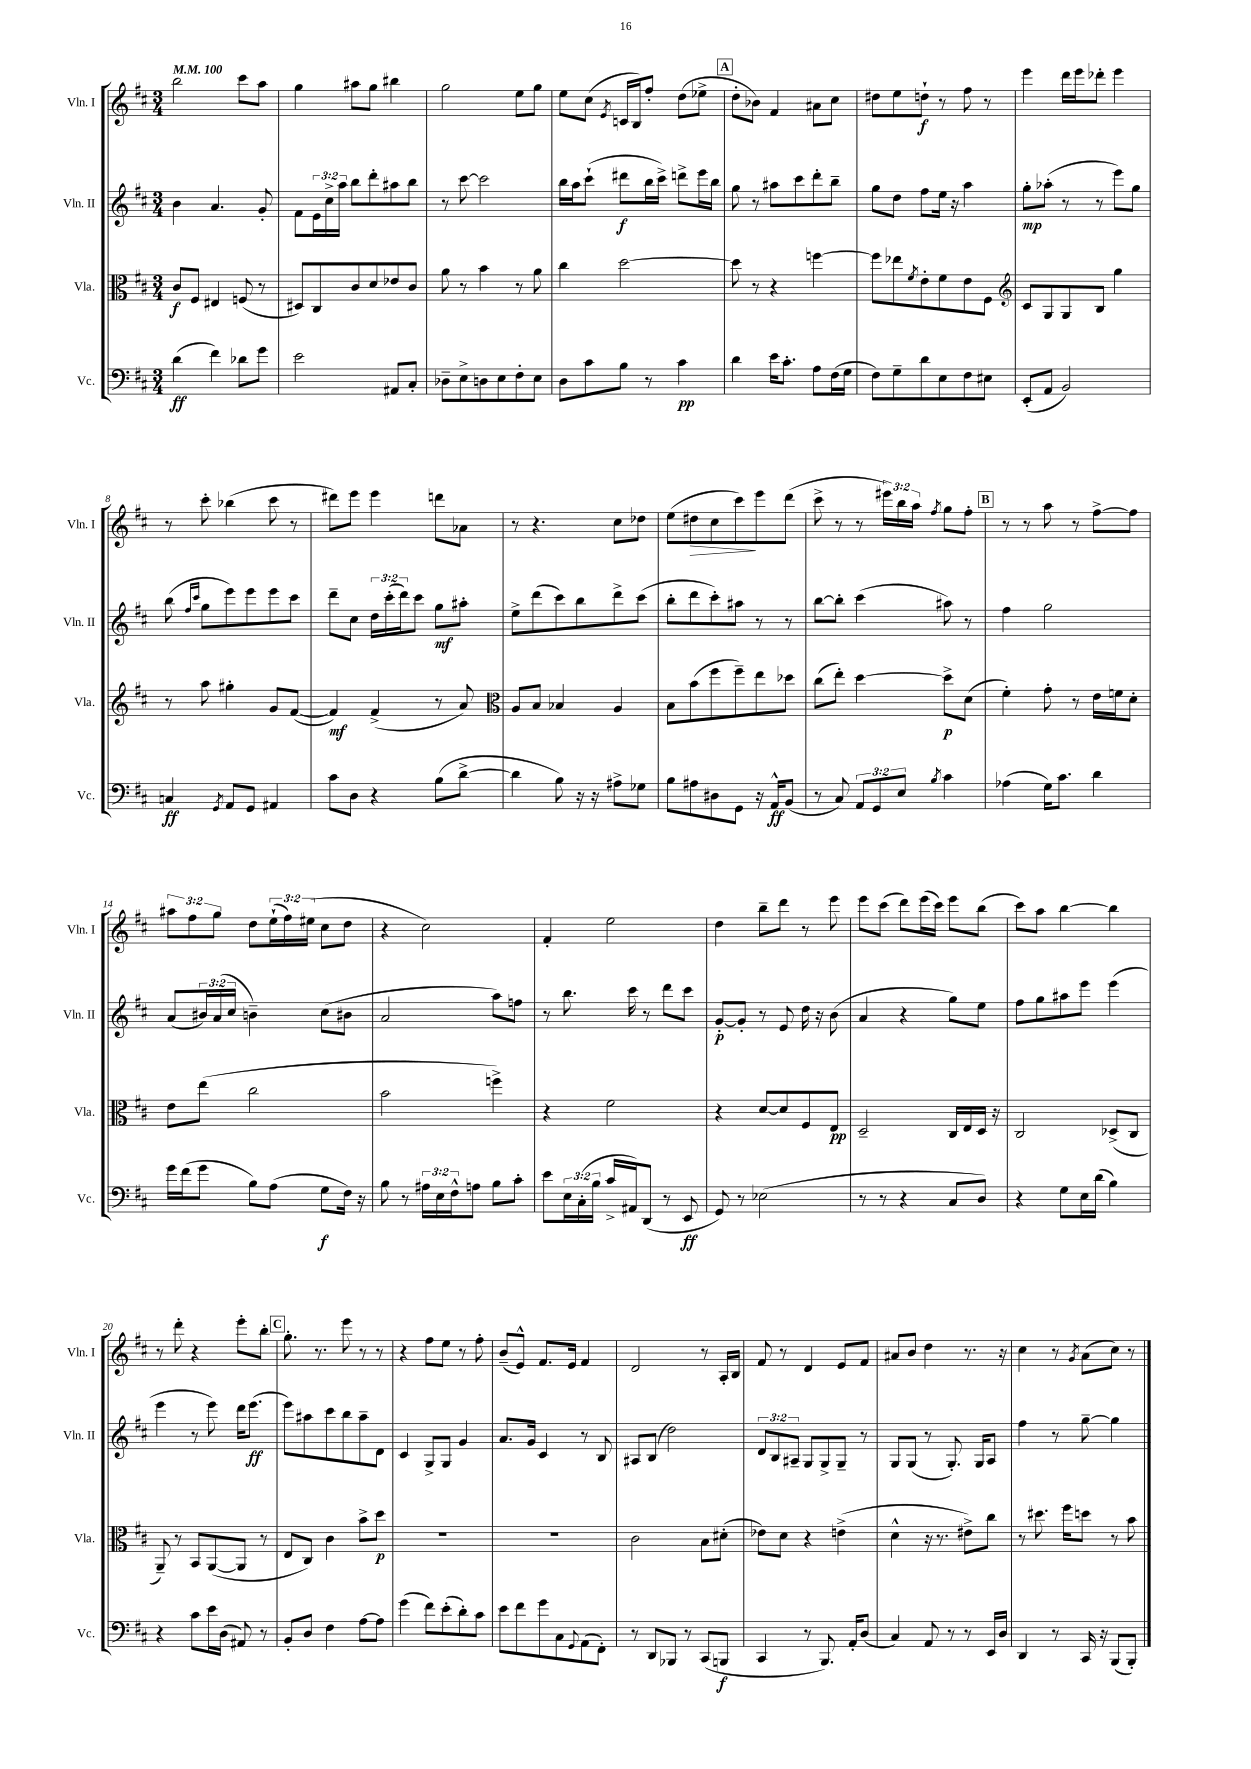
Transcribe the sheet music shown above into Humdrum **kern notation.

**kern	**kern	**kern	**kern
*staff4	*staff3	*staff2	*staff1
*clefF4	*clefC3	*clefG2	*clefG2
*k[f#c#]	*k[f#c#]	*k[f#c#]	*k[f#c#]
*M3/4	*M3/4	*M3/4	*M3/4
*MM100	*MM100	*MM100	*MM100
(4d\	8c#/L	4b\	2bb\
.	8F#/J	.	.
4f#\)	4E#/	4.a/	.
8d-\L	(8F/	.	8ccc#\L
8g\J	8r	8g'/	8aa\J
=	=	=	=
2e\	8D#/L)	8f#\L	4gg\
.	8C#/	24e\L	.
.	.	24cc#^\	.
.	.	24aa\JJ	.
.	8c#/	8bb\L	8aa#\L
.	8d/	8ddd'\	8gg\J
8AA#/L	8e-/	8aa#\	4bb#\
8C#'/J	8c#/J	8bb\J	.
=	=	=	=
8D-~\L	8a\	8r	2gg\
8E^\	8r	[8ccc#\	.
8D\	4b\	2ccc#\]	.
8E\	.	.	.
8F#'\	8r	.	8ee\L
8E\J	8a\	.	8gg\J
=	=	=	=
8D\L	4cc#\	16bb\LL	8ee\L
.	.	16aa\J	.
8c#\	.	(8ccc#`\J	(8cc#\J
.	.	.	8qe/
8B\J	[2dd\	8ddd#\L	16c/LL
.	.	.	16B/J)
8r	.	16bb\L	8ff#'/J
.	.	16ccc#^\JJ)	.
4c#\	.	8ddd^\L	(8dd\L
.	.	16eee\L	8ee-^\J
.	.	16bb\JJ	.
=	=	=	=
4d\	8dd\]	8gg\	8dd'\L
.	8r	8r	8b-\J)
16e\LK	4r	8aa#\L	4f#/
8.c#'\J	.	.	.
.	.	8ccc#\	.
8A\L	[4ff\	8ddd'\	8a#\L
(16F#\L	.	8bb~\J	8cc#\J
16G\JJ	.	.	.
=	=	=	=
8F#\L)	8ff\]L	8gg\L	8dd#\L
8G~\	8ee-\	8dd\J	8ee\
.	8qf#/	.	.
8d\	8e'\	8ff#\L	8dd`\J
8E\	8f#\	16ee\Jk	8r
.	.	16r	.
8F#\	8e\	4aa\	8ff#\
8E#\J	8F#\J	.	8r
=	=	=	=
*	*clefG2	*	*
(8EE'/L	8c#/L	8gg'\L	4eee\
8AA/J	8G/	(8aa-'\J	.
2BB/)	8G/	8r	16ddd\LL
.	.	.	16eee\J
.	8B/J	8r	8ddd-'\J
.	4gg\	8eee\L)	4eee\
.	.	8gg\J	.
=	=	=	=
4C/	8r	(8bb\	8r
.	.	16qqff#/LL	.
.	.	16qqccc#/JJ	.
.	8aa\	8gg\L	8ccc#'\
8qGG/	.	.	.
8AA/L	4gg#'\	8eee\)	(4bb-\
8GG/J	.	8eee\	.
4AA#/	8g/L	8eee\	8ccc#\
.	([8f#/J	8ccc#\J	8r
=	=	=	=
8c#\L	4f#/])	8ddd~\L	8ddd#\L)
8D\J	.	8cc#\J	8eee\J
4r	(4f#^/	24dd\LL	4eee\
.	.	(24ccc#'\	.
.	.	24ddd\J)	.
.	.	8ccc#\J	.
(8B\L	8r	8gg\L	8ddd\L
[8d^\J	8a/)	8aa#'\J	8a-\J
=	=	=	=
*	*clefC3	*	*
4d\]	8A/L	8ee^\L	8r
.	8B/J	(8ddd\	4.r
8B\)	4B-/	8ccc#\)	.
16r	.	8bb\	.
16r	.	.	.
8A#^\L	4A/	8ddd^\	8cc#\L
8G-\J	.	(8ccc#\J	8dd-\J
=	=	=	=
8B\L	8B\L	8bb'\L	(8ee\L
8A#\	(8b\	8ddd\	8dd#\
8D#\	8ff#\	8ccc#'\)	8cc#\
8GG\J	8ff#~\)	8aa#\J	8ccc#\)
16r	8ee\	8r	8eee\
16AA^^/LK	.	.	.
(8BB/J	8dd-\J	8r	(8ddd\J
=	=	=	=
8r	(8cc#\L	[8bb\L	8ccc#^\
8C#/)	8ee'\J)	8bb'\]J	8r
12AA/L	[4dd\	(4ccc#\	8r
12GG/	.	.	.
.	.	.	24eee#\LL)
12E/J	.	.	24bb\
.	.	.	24aa\JJ
8qB/	.	.	8qff#/
4c#\	8dd^\]L	8aa#\)	8gg\L
.	(8d\J	8r	8ff#'\J
=	=	=	=
(4A-\	4f#'\)	4ff#\	8r
.	.	.	8r
16G\LK)	8g'\	2gg\	8aa\
8.c#\J	.	.	.
.	8r	.	8r
4d\	16e\LL	.	[8ff#^\L
.	16f\J	.	.
.	8d'\J	.	8ff#\]J
=	=	=	=
16g\LL	8e\L	(8a/L	12aa#\L
(16f#\J	.	.	.
.	.	.	12ff#\
8g\J	(8ee\J	24b#/L)	.
.	.	(24a/	12gg\J
.	.	24cc#/JJ	.
8B\L)	2cc#\	4b~\)	8dd\L
(8A\J	.	.	(24ee`\L
.	.	.	24ff#\)
.	.	.	(24ee#\JJ
8G\L	.	(8cc#\L	8cc#\L
16F#\Jk)	.	8b#\J	8dd\J
16r	.	.	.
=	=	=	=
8B\	2b\	2a/	4r
8r	.	.	.
24A#\LL	.	.	2cc#\)
24E\	.	.	.
24F#^^\J	.	.	.
8A\J	.	.	.
8B\L	4ff^\)	8aa\L)	.
8c#'\J	.	8ff\J	.
=	=	=	=
8e\L	4r	8r	4f#'/
24E\L	.	8.bb\	.
(24C#'\	.	.	.
24B\JJ	.	.	.
16c#^/LL	2f#\	.	2ee\
16AA#/J)	.	16ccc#\	.
(8DD/J	.	8r	.
8r	.	8ddd\L	.
8EE/	.	8ccc#\J	.
=	=	=	=
8GG/)	4r	[8g'/L	4dd\
8r	.	8g'/]J	.
(2E-\	[8d/L	8r	8bb~\L
.	8d/]	8e/	8ddd\J
.	8F#/	16dd\	8r
.	.	16r	.
.	8E/J	(8b\	8eee\
=	=	=	=
8r	2D~/	4a/	8eee\L
8r	.	.	(8ccc#\J
4r	.	4r	8ddd\L)
.	.	.	(16eee\L
.	.	.	16ccc#\JJ)
8C#/L	16C#/LL	8gg\L)	8eee\L
.	16E/	.	.
8D/J)	16D/JJ	8ee\J	(8bb\J
.	16r	.	.
=	=	=	=
4r	2C#/	8ff#\L	8ccc#\L)
.	.	8gg\	8aa\J
8G\L	.	8aa#\	[4bb\
16E\L	.	8eee\J	.
(16d\JJ	.	.	.
4B\)	(8D-^/L	(4eee\	4bb\]
.	8C#/J	.	.
=	=	=	=
4r	8AA~/)	4eee\	8r
.	8r	.	8ddd'\
8c#\L	8BB/L	8r	4r
16e\L	([8AA/	8eee\)	.
(16D\JJ	.	.	.
8AA#/)	8AA/]J	16ddd\LK	8eee'\L
.	.	(8.eee\J	.
8r	8r	.	8bb'\J
=	=	=	=
8BB'/L	8E/L	8eee\L)	8.gg'\
8D/J	8C#/J)	8aa#\	.
.	.	.	8.r
4F#\	4c#\	8ccc#\	.
.	.	8bb\	8eee\
[8A\L	8b^\L	8aa#~\	8r
8A\]J	8dd\J	8d\J	8r
=	=	=	=
(4g\	2.r	4c#/	4r
8f#\L)	.	8G^/L	8ff#\L
(8e'\	.	8G/J	8ee\J
8d'\)	.	4g/	8r
8c#\J	.	.	8ff#'\
=	=	=	=
8e\L	2.r	8.a/L	(8b~/L
8f#\	.	.	8e^^/J)
.	.	16g/Jk	.
8g\	.	4c#/	8.f#/L
8C#\	.	.	.
.	.	.	16e/Jk
8qqGG/	.	.	.
(8AA\	.	8r	4f#/
8FF#'\J)	.	8B/	.
=	=	=	=
8r	2c#\	8A#/L	2d/
8DD/L	.	(8B/J	.
8BBB-/J	.	2dd\)	.
8r	.	.	.
(8CC#/L	8B\L	.	8r
8BBB/J	(8d#'\J	.	16A'/LL
.	.	.	16B/JJ
=	=	=	=
4CC#/	8e-\L)	12d/L	8f#/
.	.	12B/	.
.	8d\J	.	8r
.	.	12A#~/J	.
8r	4r	8G/L	4d/
8.BBB/)	.	8G^/	.
.	(4e^\	8G~/J	8e/L
16AA'/LK	.	.	.
(8D/J	.	8r	8f#/J
=	=	=	=
4C#/)	4d^^\	8G/L	8a#/L
.	.	(8G/J	8b/J
8AA/	16r	8r	4dd\
.	8.r	.	.
8r	.	8.G'/)	.
8r	8e#^\L)	.	8.r
.	.	16G/LK	.
16EE/LL	8cc#\J	8A/J	.
16D/JJ	.	.	16r
=	=	=	=
4DD/	8r	4ff#\	4cc#\
.	8.dd#\	.	.
8r	.	8r	8r
.	16ff#\LK	.	.
.	.	.	8qg/
16CC#/	8dd\J	[8gg~\	(8a\L
16r	.	.	.
(8BBB/L	8r	4gg\]	8cc#\J)
8BBB'/J)	8b\	.	8r
==	==	==	==
*-	*-	*-	*-
